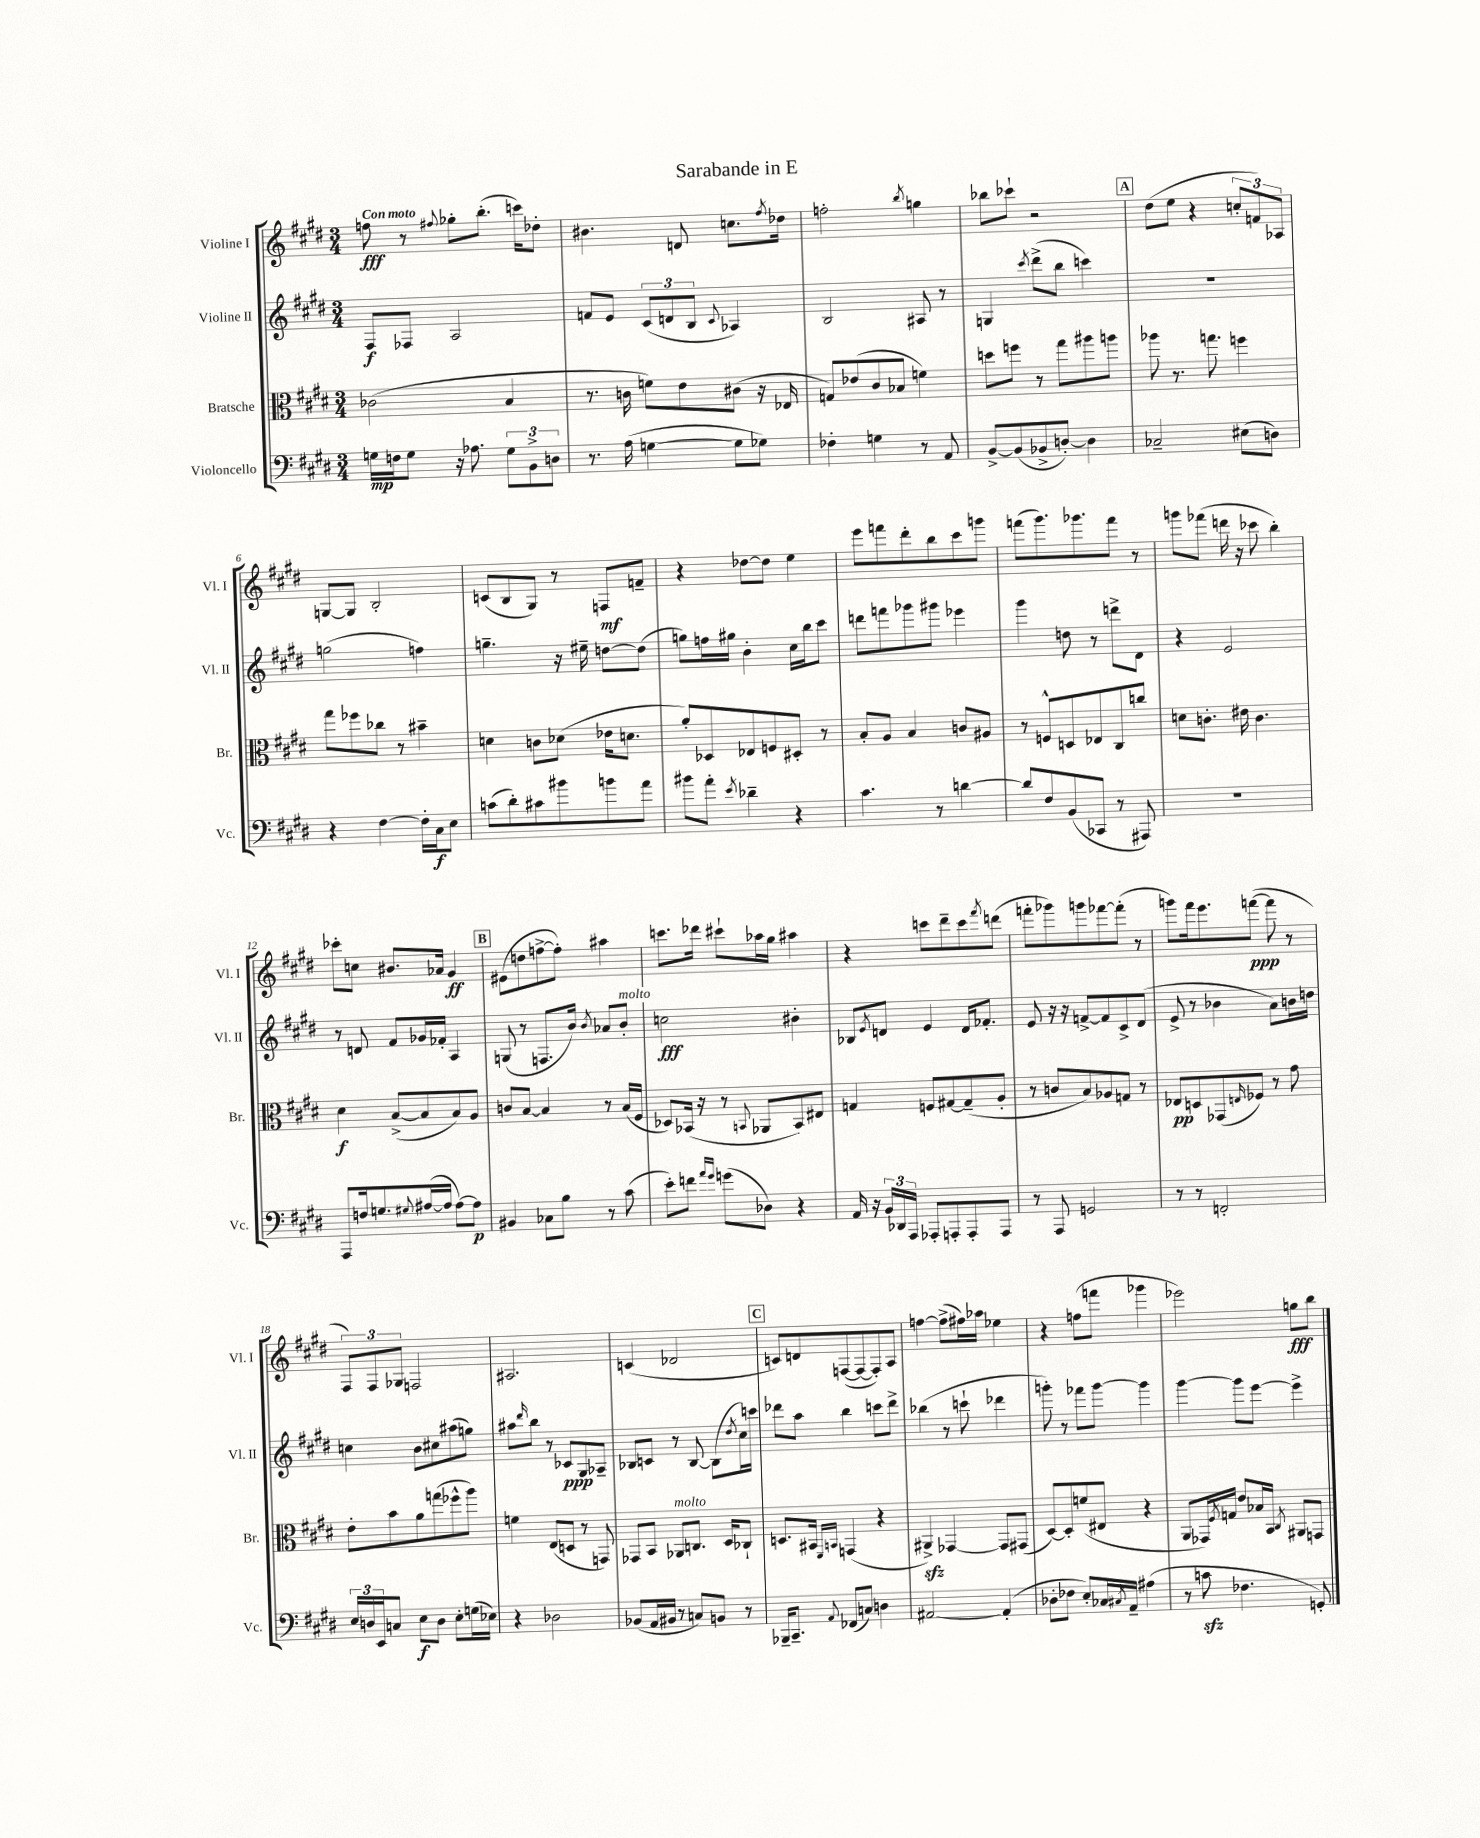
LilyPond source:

\header { title = "Sarabande in E" }
<<
\new StaffGroup <<
\new Staff = "s0" \with { instrumentName = "Violine I" shortInstrumentName = "Vl. I" } {
    \clef treble \key e \major \numericTimeSignature \time 3/4 \tempo "Con moto"
    f''8\fff r8 \appoggiatura { fis''8 } ges''8-. b''8.-.( c'''16) des''8-. |
    bis'4. d'8 c''8. \acciaccatura { fis''8 } des''16 |
    f''2-. \acciaccatura { b''8 } g''4 |
    bes''8 ces'''8-! r2 |
    \mark \markup { \box "A" } dis''8( e''8 r4 \tuplet 3/2 { c''8-. f'8) aes8 } |
    g8~ g8 b2-. |
    c'8( b8 gis8) r8 f8\mf f'8-- |
    r4 des''8~ des''8 e''4 |
    e'''8 f'''8 dis'''8-. b''8 cis'''8 g'''8 |
    f'''8( gis'''8.) ges'''8. f'''8 r8 |
    g'''8 fes'''8( d'''16 r16 ces'''8 b''4-.) |
    ces'''8-. c''8 bis'8. aes'16 gis'4\ff |
    \mark \markup { \box "B" } eis'8( d''8 f''8~-> f''8-.) ais''4 |
    c'''8. des'''16 cis'''8-! aes''16 gis''16 ais''4 |
    r4 c'''8 dis'''8-- c'''8 \acciaccatura { fis'''8 } d'''8( |
    f'''8-. ges'''8) g'''8 fes'''8~ fes'''8-.( r8 |
    g'''8) fis'''16 e'''8. f'''8~\ppp( f'''8 r8 |
    \tuplet 3/2 { fis8) fis8 ges8 } f2 |
    ais2. |
    c'4( des'2 |
    \mark \markup { \box "C" } c'8) d'8 f8~( f8~ f8-.) a8 |
    f''4~ f''8->( fis''16) aes''16 ees''4 |
    r4 f''8( f'''8 ges'''4 |
    ees'''2) g''8\fff b''8 \bar "|." |
}
\new Staff = "s1" \with { instrumentName = "Violine II" shortInstrumentName = "Vl. II" } {
    \clef treble \key e \major \numericTimeSignature \time 3/4
    fis8\f fes8 a2 |
    f'8 e'8 \tuplet 3/2 { cis'8( d'8 b8 } \appoggiatura { cis'8 } aes4) |
    b2 ais8 r8 |
    g4 \acciaccatura { cis'''8 } dis'''8->( b''8 c'''4) |
    \mark \markup { \box "A" } R2. |
    g''2( f''4) |
    g''4.-- r16 eis''16-- d''8~ d''8( |
    g''8) f''16 gis''16 b'4-. cis''16 b''16 cis'''8 |
    d'''8 f'''8 ges'''8 gis'''8 ees'''4 |
    gis'''4 d''8 r8 d'''8-> dis'8 |
    r4 e'2 |
    r8 d'8 fis'8 ges'16 fes'16-. a4 |
    \mark \markup { \box "B" } g8( r8 f8. b'16) \acciaccatura { b'8 } aes'8 b'8-.^\markup { \italic "molto" } |
    c''2\fff bis'4-. |
    bes8 \acciaccatura { e'8 } d'8 e'4 d'16 fes'8.-. |
    e'8 r16 r16 f'8~-> f'8 cis'8-> dis'8( |
    e'8-> r8 bes'4 a'8) b'16 d''16 |
    c''4 b'8 cis''8 ais''8( g''8) |
    ais''8 \grace { dis'''16 } b''8 r8 ces'8\ppp gis8 aes8-- |
    bes8 c'8 r8 bes8~ bes8( \acciaccatura { dis''8 } cis''16) c'''16 |
    \mark \markup { \box "C" } des'''8 a''8 b''4 c'''8 des'''8-> |
    bes''4( r8 c'''8-! des'''4 |
    g'''8-.) r8 fes'''8 g'''8~ g'''4 |
    gis'''4~ gis'''8 e'''8~ e'''4-> \bar "|." |
}
\new Staff = "s2" \with { instrumentName = "Bratsche" shortInstrumentName = "Br." } {
    \clef alto \key e \major \numericTimeSignature \time 3/4
    ces'2( b4 |
    r8. c'16 f'8) e'8 cis'8( r16 ees16 |
    g8) ees'8( cis'8 bes8 f'4) |
    d''8 f''8 r8 gis''8 ais''8 a''8 |
    \mark \markup { \box "A" } aes''8 r8. g''8. f''4 |
    gis''8 fes''8 ces''8 r8 bis'4-- |
    d'4 c'8 des'8( ees'16 d'8. |
    a'8-.) des8 ees8 f8 dis8-. r8 |
    b8-. a8 b4 c'8 ais8 |
    r8 f8-^ d8 ees8 cis8 c''8 |
    d'8 c'8.-. eis'16 c'4. |
    dis'4\f b8~->( b8 b8) a8 |
    \mark \markup { \box "B" } c'8 b8~ b4 r8 b16( fis16 |
    des8) bes,16( r16 r8 \appoggiatura { b,8 } aes,8 b,8) eis8 |
    g4 f8 gis8~ gis8--( a8-. |
    r8 c'8 b8) aes8 g8 r8 |
    ees8\pp d8 ges,8( \grace { e16 } fes8) r8 gis'8 |
    e'8-. b'8 a'8 g''8( fes''8-^ a''8) |
    f'4 e8( d8 r8 g,8) |
    ges,8 b,8 aes,8^\markup { \italic "molto" } c8. dis16 ces8-! |
    \mark \markup { \box "C" } d8. bis,16 \grace { fis,16 b,16 } g,4( r4 |
    ais,4->\sfz) ges,4~ ges,8 gis,8( |
    dis8~) dis8-. f'8( eis8 r4 |
    a,8 ges,16) \acciaccatura { fis8 } g16 e'8 bes16 b,16 \acciaccatura { cis8 } ais,8 g,8 \bar "|." |
}
\new Staff = "s3" \with { instrumentName = "Violoncello" shortInstrumentName = "Vc." } {
    \clef bass \key e \major \numericTimeSignature \time 3/4
    g16\mp f16 g8 r16 aes8. \tuplet 3/2 { g8 b,8-> d8 } |
    r8. a16( g4~ g8 ges8) |
    fes4-. g4 r8 a,8 |
    b,8~-> b,8( bes,8-> d8~-.) d4 |
    \mark \markup { \box "A" } ces2-- eis8( d8) |
    r4 fis4~ fis16-. cis16\f e8 |
    c'8( dis'8-.) cis'8 bis'8 b'8 a'8 |
    bis'8 a'8-. \acciaccatura { e'8 } des'4-- r4 |
    cis'4. r8 d'4~ |
    d'8 fis8 b,8( ces,8 r8 ais,,8) |
    R2. |
    a,,8 f16 g8. \appoggiatura { gis8 } ais16~( ais16 ais8~) ais8\p |
    \mark \markup { \box "B" } bis,4 ces8 b8 r8 cis'8( |
    e'8-.) f'8 \grace { a'16 gis'16 } g'8( des8) r4 |
    a,16 r16 \tuplet 3/2 { b,16 des,16 a,,16 } aes,,8-. a,,8-. a,,8-. a,,8 |
    r8 a,,8 g,2 |
    r8 r8 f,2-. |
    \tuplet 3/2 { e16 d16 e,16 } c8 e8\f d8 e8-. g16( ees16) |
    r4 des2 |
    bes,8( a,16 bis,16 r8 c8) b,8 r8 |
    \mark \markup { \box "C" } bes,,16-- cis,8.-- \appoggiatura { a,8 } fes,8( c8) d4 |
    ais,2~ ais,4-.( |
    des8-. fes8 e8-.) ces16 \acciaccatura { cis8 } a,16-- ais4( |
    r8 c'8\sfz fes4. g,8-.) \bar "|." |
}
>>
>>
